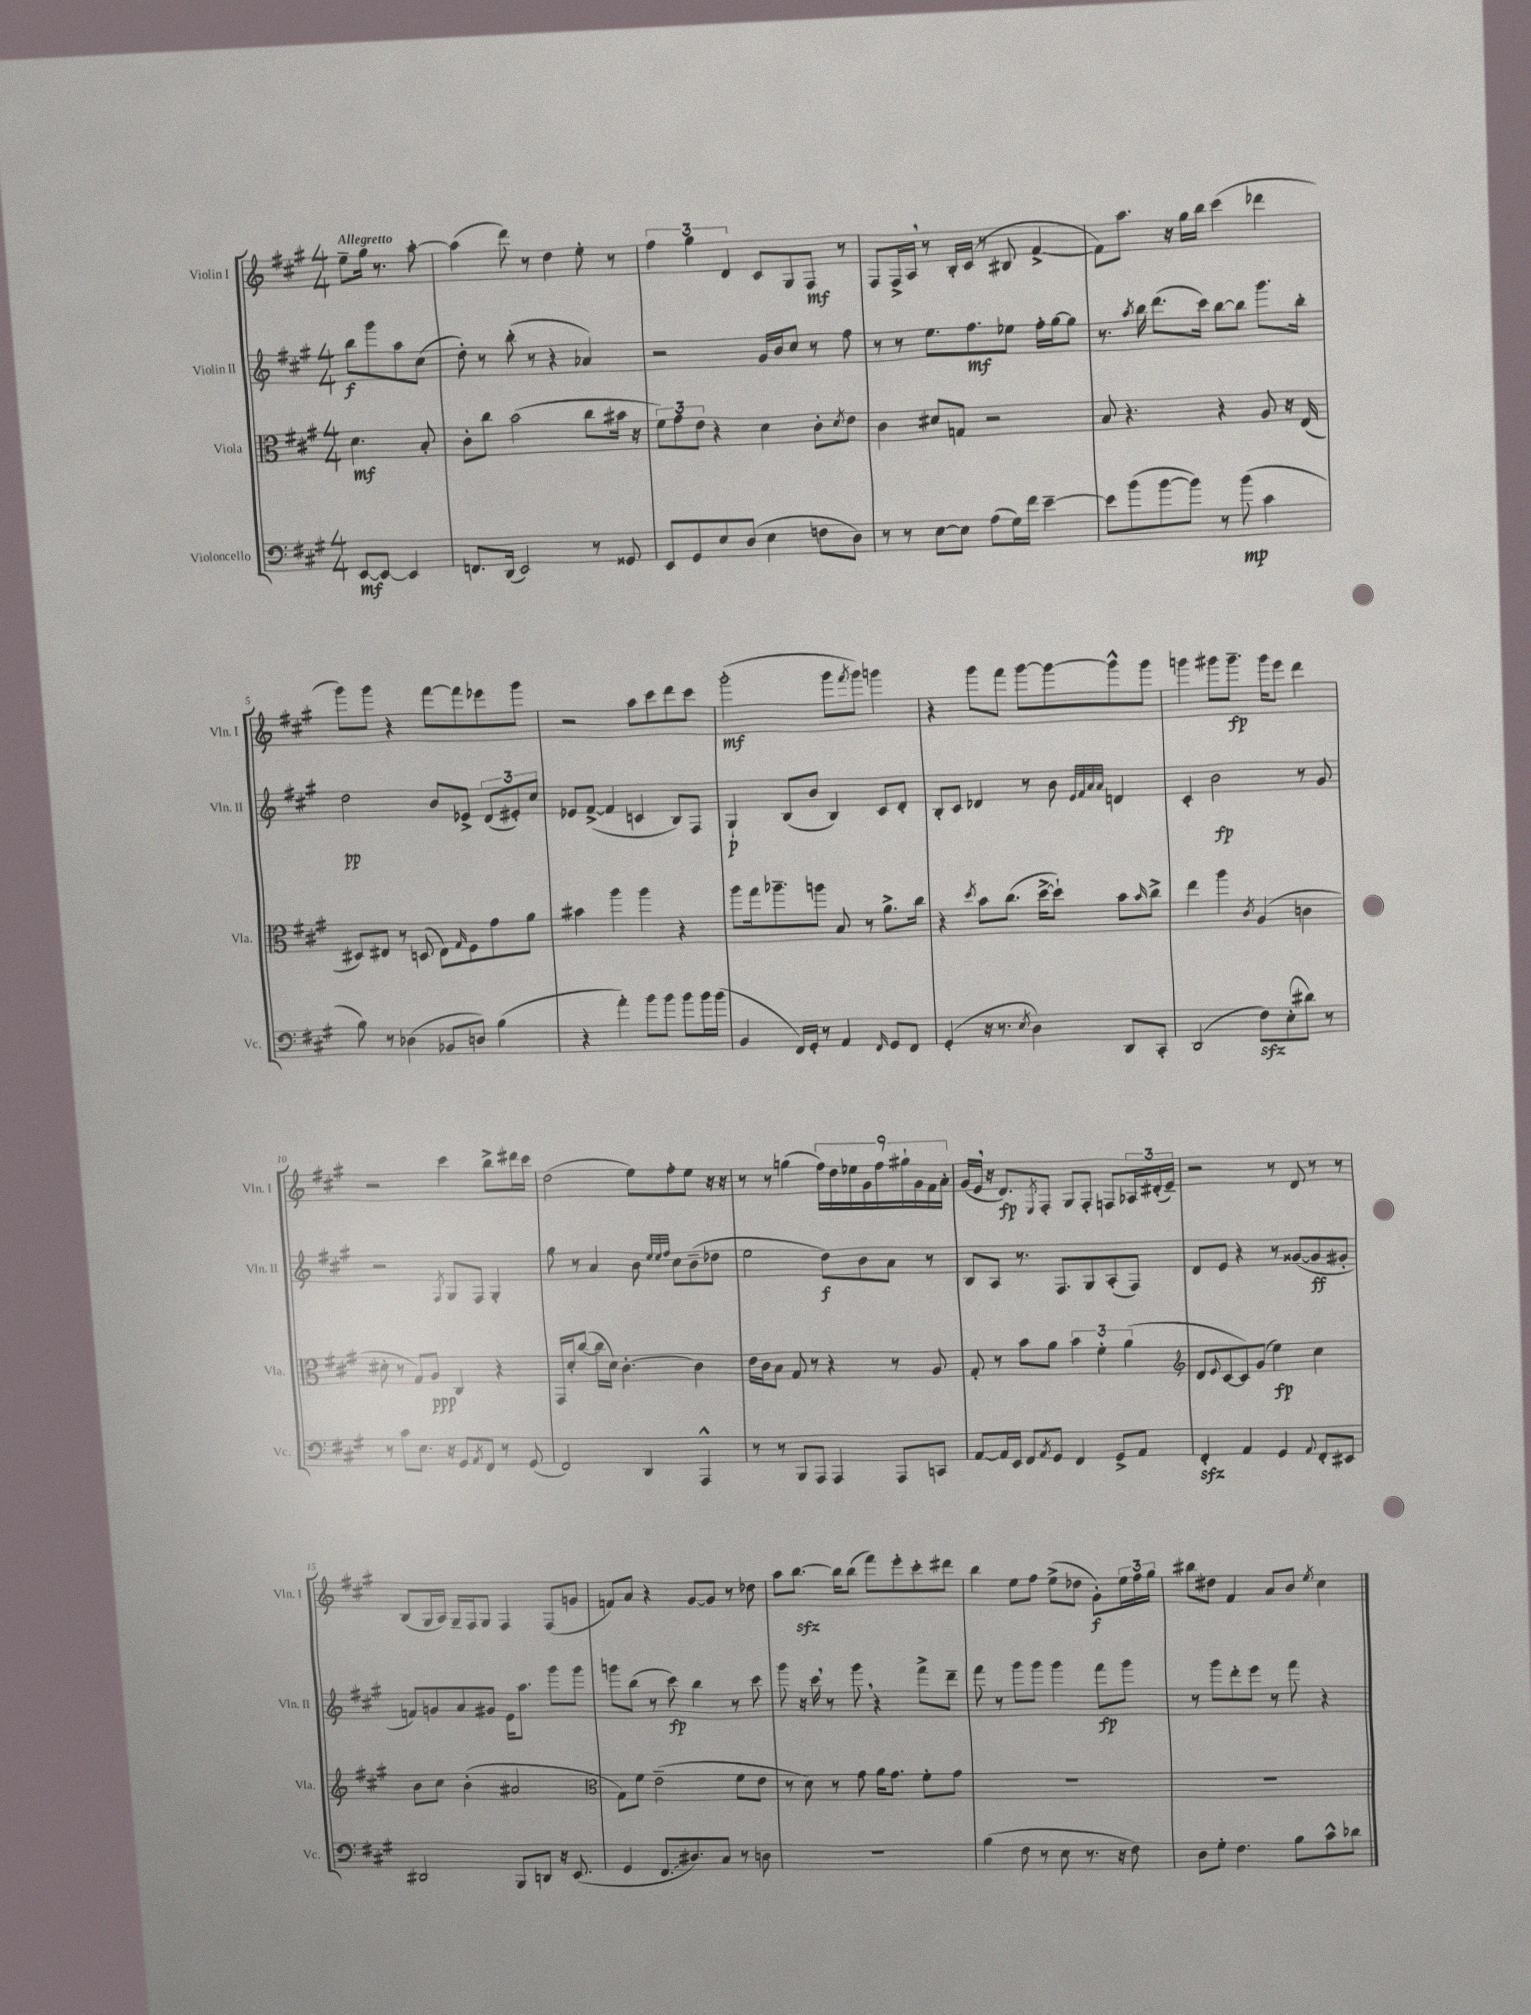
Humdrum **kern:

**kern	**kern	**kern	**kern
*staff4	*staff3	*staff2	*staff1
*clefF4	*clefC3	*clefG2	*clefG2
*k[f#c#g#]	*k[f#c#g#]	*k[f#c#g#]	*k[f#c#g#]
*M4/4	*M4/4	*M4/4	*M4/4
[8EE	4.d	8bb	8ee~
8EE_	.	8ggg#	16gg#
.	.	.	8.r
4EE]	.	8aa	.
.	8B'	(8cc#	[8aa'
=	=	=	=
8.FF	8c#'	8dd')	(4aa]
.	8cc#	8r	.
(16DD	.	.	.
2EE)	(2b	(8bb'	8ddd)
.	.	8r	8r
.	.	4r	4dd
8r	8cc#	4a-)	8ee'
8GG##	16b#	.	8r
.	16r	.	.
=	=	=	=
8EE	12f#)	2r	6ff#
.	12g#	.	.
8GG#	.	.	.
.	12e	.	6gg#
8E	4r	.	.
.	.	.	6d
(8D	.	.	.
4E	4d	16g#	8c#
.	.	16b	.
.	.	8cc#	8G#
8F	8c#'	8r	8F#
.	8qd	.	.
8D)	8e	8ff#	8r
=	=	=	=
8r	4c#	8r	8F#
8r	.	8r	16F#^
.	.	.	16A
[8E	8d#	8.ee	8r
8E]	8G	.	16B'
.	.	8.ff#	(16c#
(8A	2r	.	8r
16G#)	.	8ee-	8B#
16f#	.	.	.
[4e~	.	16ff#'	[4f#^
.	.	[16gg#	.
.	.	8gg#]	.
=	=	=	=
8e]	8B	8.r	8f#])
(8b	4.r	.	8.aa
.	.	8qaa	.
.	.	16bb	.
[8b	.	(8.ddd	.
.	.	.	16r
8b])	.	.	16gg#
.	.	16ccc#)	16bb
8r	4r	[8bb	(4ccc#
(8b	.	8bb]	.
4c#	8A	8.ggg#	4ddd-
.	16r	.	.
.	(16E	16bb'	.
=	=	=	=
8B)	8D#)	2dd	8ggg#)
8r	8E#	.	8ggg#
(4D-	8r	.	4r
.	(8D	.	.
8BB-	8E#)	8b	[8fff#
.	16qqG#	.	.
8D)	8F#	8e-^	8fff#]
(4B	8g#	(12d	8eee-
.	.	12e#')	.
.	8a	.	8ggg#
.	.	12cc#	.
=	=	=	=
4r	4b#	8e-	2r
.	.	([8f#^	.
4a')	4aa	4f#]	.
8b	4aa	4c	8aa
8b	.	.	8ccc#
8b	4r	8B)	8ddd
16b	.	8F#	8ccc#
(16b	.	.	.
=	=	=	=
4BB	8aa	4G#`	(2ggg#'
.	16gg#	.	.
.	8.aa-~	.	.
16FF#)	.	(8B	.
16GG#'	.	.	.
8r	8aa	8b	.
4AA	8B	4B)	8ggg#
.	.	.	8qfff#
.	8r	.	8ggg#)
16qqFF#	.	.	.
8GG#	8.a^	8c#	4ggg
8FF#	.	8d'	.
.	16cc#	.	.
=	=	=	=
(4GG#'	4r	8B'	4r
.	.	8c#	.
.	8qdd	.	.
16r	8b	4d-	8ggg#
8.r	.	.	.
.	(8.cc#	.	8fff#
8qE	.	.	.
4D)	.	8r	[8ggg#
.	[16dd^	.	.
.	8dd`])	8b	8ggg#_
.	.	32qqe	.
.	.	32qqf#	.
.	.	32qqa	.
.	.	32qqa	.
8DD	8b	4d	8ggg#^^]
.	16qqb	.	.
8CC#'	8cc#^	.	8ggg#
=	=	=	=
(2DD	4ee	4c#'	4ggg
.	4aa	2b	8ggg#
.	.	.	8.ggg#~
.	8qc#	.	.
8F#)	(4A	.	.
.	.	.	16ggg#
(8E'	.	.	8eee
8d#)	4c	8r	4ddd
8r	.	8g#	.
=	=	=	=
8r	8d#'	2r	2r
8c#	8r	.	.
8.E	8G#)	.	.
.	8A	.	.
16r	.	.	.
.	.	8qF#	.
8GG#	4C#	8G#	4ccc#
8qAA	.	.	.
8FF#	.	8F#	.
8r	4r	4G#'	8bb^
(8GG#	.	.	16ddd#
.	.	.	16ccc#
=	=	=	=
2FF#)	16GG#	8gg#	(2dd
.	16d'	.	.
.	([8cc#	8r	.
.	16cc#]	4a	.
.	16d)	.	.
.	[4.c#'	.	.
4DD	.	8b	8ee)
.	.	32qqee	.
.	.	32qqee	.
.	.	32qqff#	.
.	.	8cc#	8ff#'
4AAA^^	4c#]	(8b~	8ee
.	.	8dd-	16r
.	.	.	16r
=	=	=	=
8r	16e	2ee	8r
.	16c#	.	.
8r	8B	.	8r
8BBB	8G#	.	(4gg
8AAA	8r	.	.
4AAA	4r	8dd)	18ff#)
.	.	.	18dd
.	.	.	18ee-
.	.	8b	.
.	.	.	18g#
.	.	.	18ff#
8AAA	8r	8a	.
.	.	.	18gg#`
.	.	.	18g#
8CC	8A	8r	.
.	.	.	18f#
.	.	.	18a'
=	=	=	=
[8AA	8G#'	8B	(16g#
.	.	.	16e
16AA]	8r	8A	16r
16EE	.	.	8.d)
8FF#	8b	8.r	.
8qAA	.	.	8qE
8GG#	8a	.	8F#'
.	.	8.F#	.
4FF#	6b	.	8G#
.	.	8G#	8F#'
.	6f#'	.	.
8GG#^	.	(8A'	8F
.	(6a	.	.
8AA	.	8F#)	24A-
.	.	.	(24d#'
.	.	.	24e~)
=	=	=	=
*	*clefG2	*	*
4FF#'	8d	8d	2r
.	8qqe	.	.
.	[8c#	8e	.
4AA	8c#])	4r	.
.	(8g#	.	.
4GG#	4ee)	8r	8r
.	.	([8g##	8d
8qqAA	.	.	.
8FF#'	4cc#	8g##]	8r
8EE#	.	8g#'	8r
=	=	=	=
2DD#	8b	8f)	(8B
.	8cc#	8g	16G#
.	.	.	16A)
.	(4b'	8a	16G#~
.	.	.	16F#
.	.	8g#	8G#
8BBB	2a#	16e	4F#
.	.	8.aa	.
8DD	.	.	.
16r	.	8ggg#	(8F#
(8.EE	.	.	.
.	.	8ggg#	8g
=	=	=	=
*	*clefC3	*	*
4GG#	8G#)	8ggg	8f)
.	8f#	(8bb	8a
8.FF#	(2e~	8r	4r
.	.	8ccc#)	.
8.D#)	.	.	.
.	.	4bb	[8g#
8C#	.	.	8g#]
8r	8f#	8r	8r
8D	8e	8ccc#	8dd-
=	=	=	=
1r	8r	8ggg#	8aa
.	8d)	16r	[8.bb
.	.	16ccc#	.
.	8r	8r	.
.	.	.	16bb]
.	8g#	8ggg#	(8bb
.	16a	4r	8fff#)
.	8.g#	.	.
.	.	.	8eee'
.	8f#'	8fff#^	8ccc#'
.	8g#	8ddd~	8ddd#
=	=	=	=
(4B	1r	8fff#	4bb
.	.	8r	.
8F#	.	8ggg#	8ee
8r	.	8ggg#	8ff#
8E	.	4ggg#	(8ee^
8.r	.	.	8dd-
.	.	8fff#	8g#')
16r	.	.	.
8F#)	.	8ggg#	24ee
.	.	.	24ff#
.	.	.	24gg#
=	=	=	=
8D	1r	8r	8bb#
8G#'	.	8ggg#	8dd#
4.F#	.	8ddd'	4f#
.	.	8eee	.
.	.	8r	8a
8B	.	8fff#	8b
.	.	.	8qee
8c#^^	.	4r	4cc#
8d-	.	.	.
==	==	==	==
*-	*-	*-	*-
